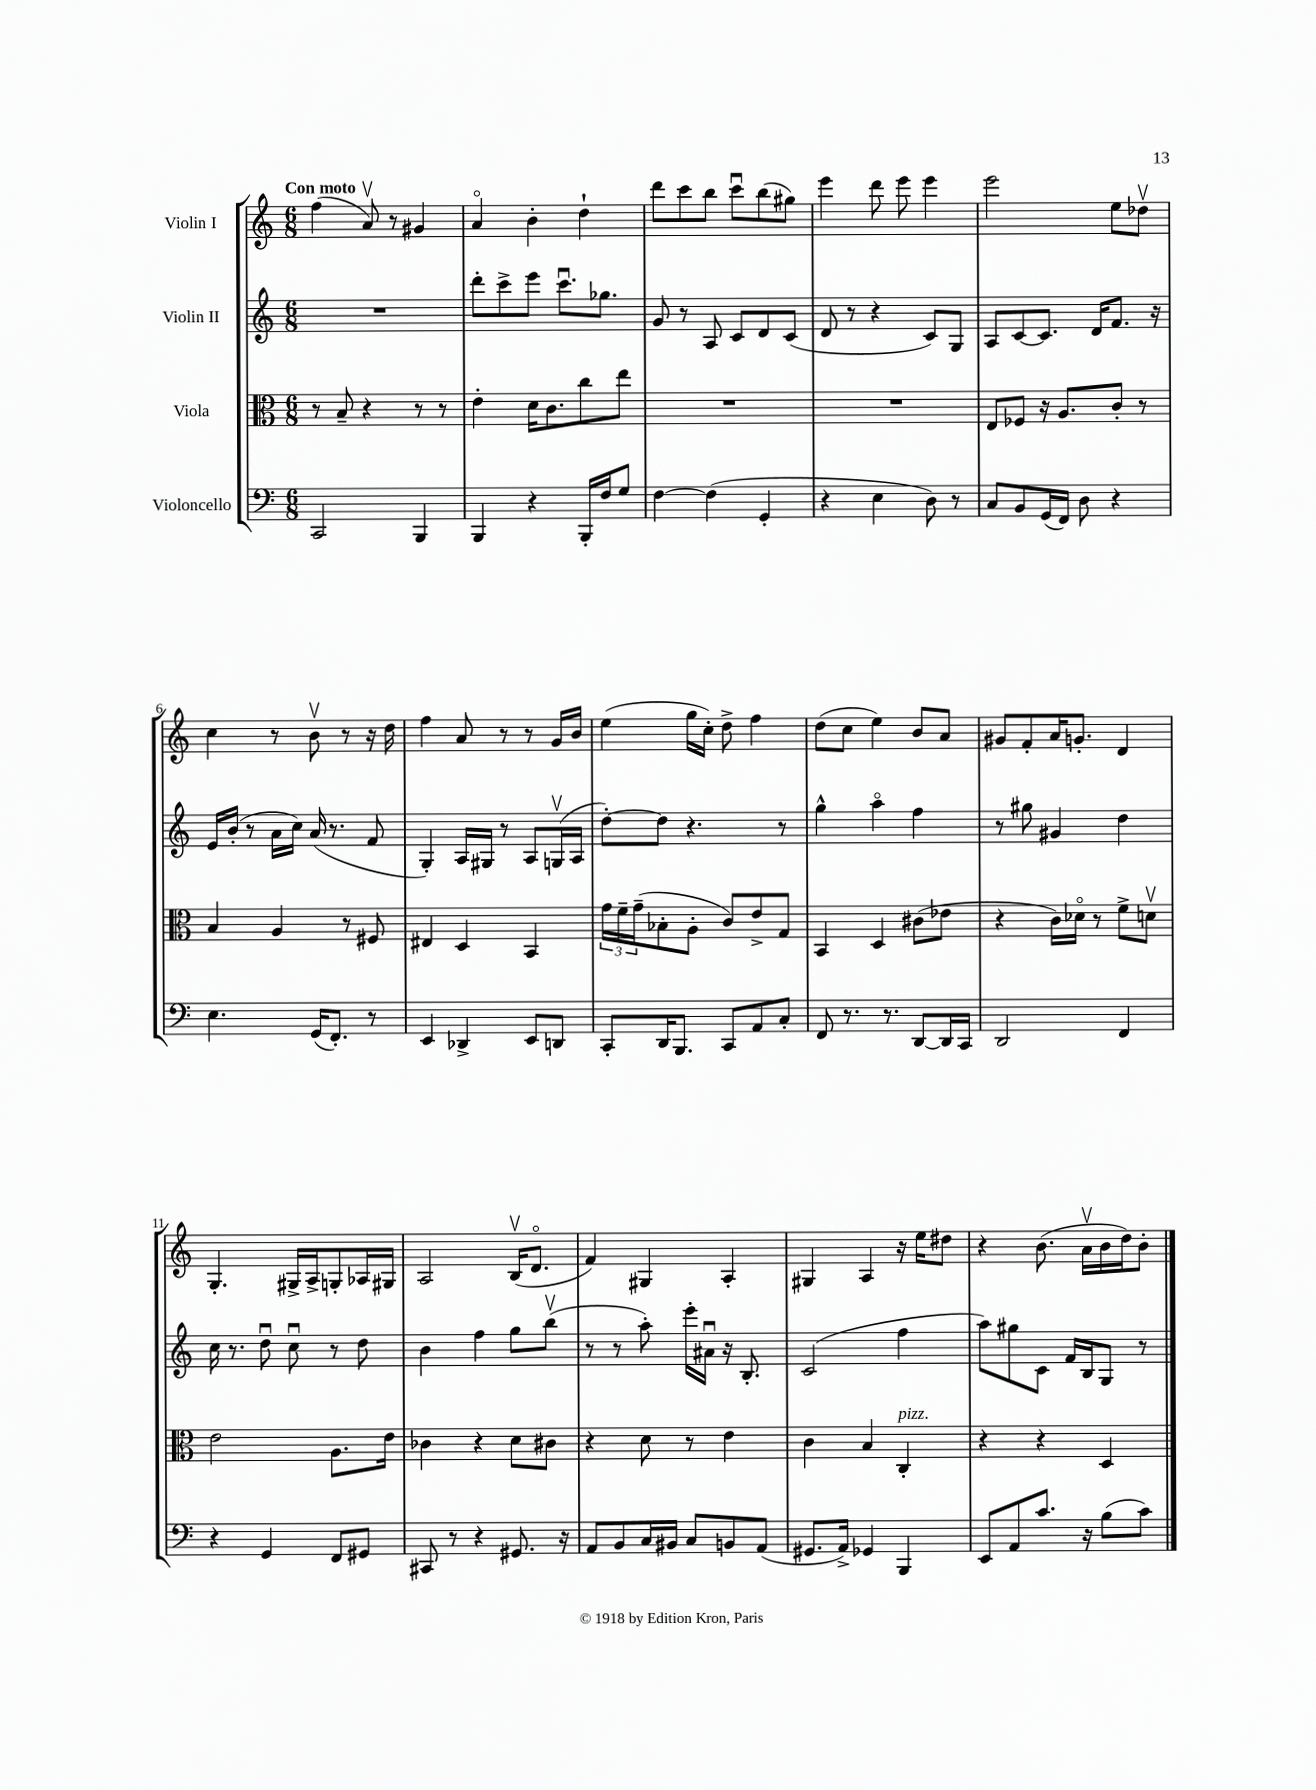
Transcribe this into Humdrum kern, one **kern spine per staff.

**kern	**kern	**kern	**kern
*part4	*part3	*part2	*part1
*staff4	*staff3	*staff2	*staff1
*I"Violoncello	*I"Viola	*I"Violin II	*I"Violin I
*clefF4	*clefC3	*clefG2	*clefG2
*k[]	*k[]	*k[]	*k[]
*M6/8	*M6/8	*M6/8	*M6/8
=1	=1	=1	=1
!	!	!	!LO:TX:a:B:t=Con moto
2CC/	8r	2.r	(4ff\
.	8B~/	.	.
.	4r	.	8av/)
.	.	.	8r
4BBB/	8r	.	4g#X/
.	8r	.	.
=2	=2	=2	=2
4BBB/	4e'\	8ddd'\L	4a/
.	.	8ccc^\	.
4r	16d\KL	8eee\J	4b'\
.	8.c\	.	.
.	.	8.cccu\L	.
16BBB'/LL	8cc\	.	4dd`\
16F/J	.	8.gg-X\J	.
8G/J	8ee\J	.	.
=3	=3	=3	=3
[4F\	2.r	8g/	8ddd\L
.	.	8r	8ccc\
(4F\]	.	8A/	8bb\J
.	.	8c/L	8cccu\L
4GG'/	.	8d/	(8bb\
.	.	(8c/J	8gg#X\J)
=4	=4	=4	=4
4r	2.r	8d/	4eee\
.	.	8r	.
4E\	.	4r	8ddd\
.	.	.	8eee\
8D\)	.	8c/L)	4eee\
8r	.	8G/J	.
=5	=5	=5	=5
8C/L	8E/L	8A/L	2eee\
8BB/	8F-X/J	[8c/	.
(16GG/L	16r	8.c/J]	.
16FF/JJ)	8.A/L	.	.
8D\	.	.	.
.	.	16d/KL	.
4r	8c'/J	8.f/J	8ee\L
.	8r	.	8dd-Xv\J
.	.	16r	.
!!LO:LB:g=z
=6	=6	=6	=6
4.E\	4B/	16e/LL	4cc\
.	.	(16b'/JJ	.
.	.	8r	.
.	4A/	16a\LL	8r
.	.	16cc\JJ)	.
(16GG/KL	.	(16a/	8bv\
8.FF'/J)	.	8.r	.
.	8r	.	8r
8r	8F#X/	8f/	16r
.	.	.	16dd\
=7	=7	=7	=7
4EE/	4E#X/	4G'/)	4ff\
4DD-X^/	4D/	16A/LL	8a/
.	.	16G#X/JJ	.
.	.	8r	8r
8EE/L	4BB/	8A/L	8r
8DDn/J	.	(16Gnv/L	16g/LL
.	.	16A/JJ	16b/JJ
=8	=8	=8	=8
8CC'/L	24g\LL	[8dd'\L)	(4ee\
.	24f~\	.	.
.	(24g~\J	.	.
16DD/K	8B-X'\	8dd\J]	.
8.BBB/J	.	.	.
.	8A'\J	4.r	16gg\LL
.	.	.	16cc'\JJ)
8CC/L	8c/L)	.	8dd^\
8AA/	8e^/	.	4ff\
8C'/J	8G/J	8r	.
=9	=9	=9	=9
8FF/	4BB/	4gg^^\	(8dd\L
8.r	.	.	8cc\J
.	4D/	4aa\	4ee\)
8.r	.	.	.
[8DD/L	(8c#X\L	4ff\	8b/L
16DD/L]	8e-X\J	.	8a/J
16CC/JJ	.	.	.
=10	=10	=10	=10
2DD/	4r	8r	8g#X/L
.	.	8gg#X\	8f'/
.	16c\LL)	4g#X/	16a/K
.	16d-X\JJ	.	8.gn'/J
.	8r	.	.
4FF/	8f^\L	4dd\	4d/
.	8dnv\J	.	.
!!LO:LB:g=z
=11	=11	=11	=11
4r	2e\	16cc\	4.G'/
.	.	8.r	.
4GG/	.	8ddu\	.
.	.	8ccu\	16G#X^/LL
.	.	.	16A^/J
8FF/L	8.A\L	8r	8Gn'/
8GG#X/J	.	8dd\	16A-X/L
.	16e\Jk	.	16G#X/JJ
=12	=12	=12	=12
8CC#X/	4c-X\	4b\	2A/
8r	.	.	.
4r	4r	4ff\	.
8.GG#X/	8d\L	8gg\L	(16Bv/KL
.	.	.	8.d/J
.	8c#X\J	(8bbv\J	.
16r	.	.	.
=13	=13	=13	=13
8AA/L	4r	8r	4f/)
8BB/	.	8r	.
16C/L	8d\	8aa'\)	4G#X/
16BB#X/JJ	.	.	.
8C/L	8r	16eee'\LL	.
.	.	16a#Xu\JJ	.
8BBn/	4e\	16r	4A'/
.	.	8.B'/	.
(8AA/J	.	.	.
=14	=14	=14	=14
8.GG#X/L	4c\	(2c/	4G#X/
16AA^/Jk)	.	.	.
4GG-X/	4B/	.	4A/
!	!LO:TX:a:i:t=pizz.	!	!
4BBB/	4C'/	4ff\	16r
.	.	.	16ee\KL
.	.	.	8dd#X\J
=15	=15	=15	=15
8EE/L	4r	8aa\L)	4r
8AA/	.	8gg#X\	.
8.c/J	4r	8c\J	(8.b\
.	.	16f/LL	.
16r	.	16B/J	16av\LL
(8B\L	4D/	8G/J	16b\
.	.	.	16dd\J)
8c\J)	.	8r	8b'\J
==	==	==	==
*-	*-	*-	*-
